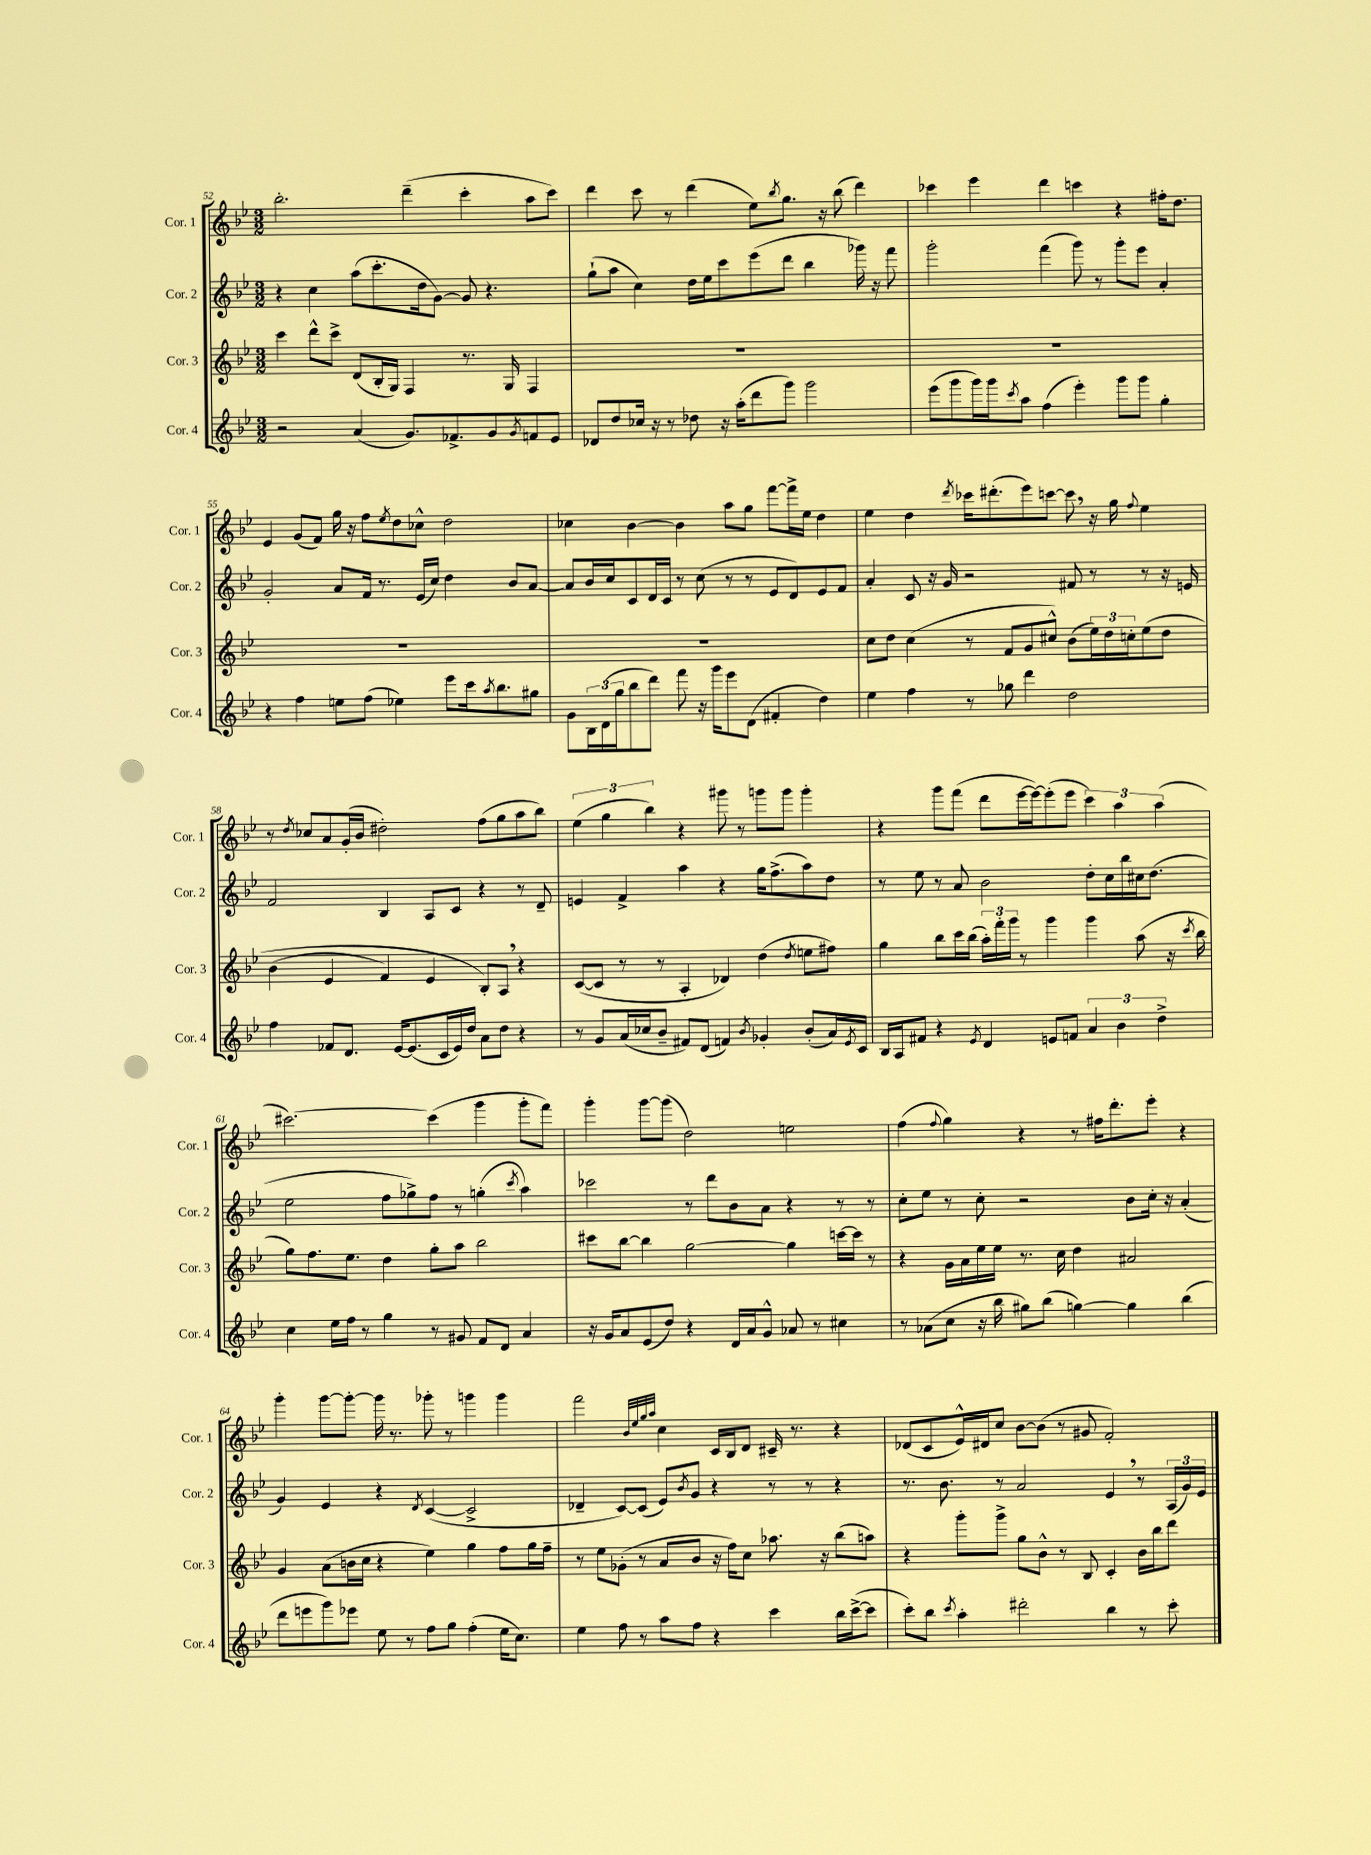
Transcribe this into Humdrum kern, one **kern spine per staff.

**kern	**kern	**kern	**kern
*staff4	*staff3	*staff2	*staff1
*clefG2	*clefG2	*clefG2	*clefG2
*k[b-e-]	*k[b-e-]	*k[b-e-]	*k[b-e-]
*M3/2	*M3/2	*M3/2	*M3/2
2r	4ccc	4r	2.bb-'
.	8ddd^^	4cc	.
.	8ccc^	.	.
(4a	(8d	(8aa	.
.	16B-'	8.ccc'	.
.	16G)	.	.
8.g)	4F	.	(4ddd~
.	.	16dd	.
.	.	[8g)	.
8.f-^	.	.	.
.	8.r	8g]	4ccc'
8g	.	4.r	.
.	16G	.	.
8qg	.	.	.
8f	4F	.	8aa
8e-	.	.	8ccc)
=	=	=	=
8d-	1.r	(8gg`	4ddd
8dd	.	8aa	.
16cc-	.	4cc)	8ccc
16r	.	.	.
8r	.	.	8r
8dd-	.	16dd	(4ddd
.	.	16ee-	.
16r	.	8ccc	.
(16aa'	.	.	.
8ddd	.	(8eee-	8ee-)
.	.	.	8qbb-
8ggg)	.	8ddd	8.gg
2ggg	.	4bb-	.
.	.	.	16r
.	.	.	(8bb-
.	.	16ggg-)	4ddd)
.	.	16r	.
.	.	8fff	.
=	=	=	=
(8eee-	1.r	2ggg'	4ccc-
8ggg	.	.	.
16ggg)	.	.	4eee-
16ggg	.	.	.
8qccc	.	.	.
8aa	.	.	.
(4ff	.	(4fff	4ddd
4eee-')	.	8ggg)	4ccc
.	.	8r	.
8ggg	.	8ggg'	4r
8ggg	.	8eee-	.
4gg'	.	4a'	16ff#'
.	.	.	8.dd
=	=	=	=
4r	1.r	2g'	4e-
4ff	.	.	(8g
.	.	.	8f)
8ee	.	8a	16gg
.	.	.	16r
(8ff	.	16f	8ff
.	.	8.r	.
.	.	.	8qee-
4ee-)	.	.	8dd
.	.	(16e-	8cc-^^
.	.	16cc)	.
8eee-	.	4dd	2dd
16ccc	.	.	.
8qaa	.	.	.
8.bb-	.	.	.
.	.	8b-	.
8gg#	.	[8a	.
=	=	=	=
8g	1.r	8a]	4cc-
24B-	.	16b-	.
(24d	.	.	.
.	.	16cc	.
24gg	.	.	.
8bb-	.	8c	[4b-
8ddd)	.	16d	.
.	.	16c	.
8fff	.	8r	4b-]
16r	.	(8cc	.
16ggg	.	.	.
8eee-	.	8r	8aa
(8d	.	8r	8gg
4f#'	.	8e-	[8fff
.	.	8d)	16fff^]
.	.	.	16ee-
4dd)	.	8e-	4dd
.	.	8f	.
=	=	=	=
4ee-	8cc	4a'	4ee-
.	8dd	.	.
4ff	(4cc	8c	4dd
.	.	16r	.
.	.	16g	.
.	.	.	8qddd
8r	8r	2r	16ccc-
.	.	.	(8.ddd#'
8gg-	8f	.	.
4ddd	8g	.	8eee-)
.	8cc#^^)	.	[8ccc
2dd	(8b-	8f#	8ccc]
.	24ee-)	8r	16r
.	24dd	.	.
.	.	.	16gg
.	24cc'	.	.
.	.	.	8qqff
.	&(8ee-	8r	4ee-
.	8dd	16r	.
.	.	16e	.
=	=	=	=
4ff	(4b-	2f	8r
.	.	.	8qdd
.	.	.	8cc-
8f-	4e-	.	8a
8.d	.	.	(16g'
.	.	.	16b-
.	4f)	4B-	2dd#')
[16e-	.	.	.
(8.e-]	.	.	.
.	4e-	8A	.
16c	.	.	.
16e-)	.	8c	.
16dd	.	.	.
8a	8B-'&)	4r	(8ff
8dd	8A	.	8gg
4r	4r	8r	8aa
.	.	8d~	8bb-)
=	=	=	=
8r	([8c	4e	(6ee-
8g	8c]	.	.
.	.	.	6gg
(16a	8r	4f^	.
16cc-	.	.	.
.	.	.	6bb-)
8b-~	8r	.	.
8f#)	4A'	4aa	4r
(8d	.	.	.
4f)	4d-)	4r	8ggg#
.	.	.	8r
8qb-	.	.	.
4g-'	(4dd	16gg	8ggg
.	.	(8.ff^	.
.	.	.	8ggg
.	8qdd	.	.
(8b-'	8ee	8aa)	4ggg'
16a)	8ff#)	8dd	.
8qe-	.	.	.
16c	.	.	.
=	=	=	=
16B-	4gg	8r	4r
16A	.	.	.
8f#	.	8ee-	.
4r	8bb-	8r	8ggg
.	16ccc	8a	(8fff
.	(16bb-	.	.
8qe-	.	.	.
4d	24aa')	2b-	8ddd
.	24fff'	.	.
.	24ggg	.	.
.	8r	.	[16eee-
.	.	.	16eee-_)
8e	4ggg	.	(8eee-']
8f	.	.	8eee-
6a	4ggg	8dd'	6ccc)
.	.	16cc	.
6b-	.	.	6aa
.	.	16bb-	.
.	(8aa	16cc#	.
.	.	(8.dd	.
6dd^	.	.	(6aa
.	16r	.	.
.	8qccc	.	.
.	16bb-	.	.
=	=	=	=
4cc	8gg)	2ee-	[2.ccc#)
.	8.ff	.	.
16ee-	.	.	.
16ff	8.ee-	.	.
8r	.	.	.
4gg	4dd	8ff	.
.	.	8gg-^)	.
8r	8gg'	8ff	(4ccc#]
8g#	8aa	8r	.
8f	2bb-	(4gg'	4ggg
8d	.	.	.
.	.	8qccc	.
4a	.	4aa)	8ggg'
.	.	.	8fff)
=	=	=	=
16r	8ccc#	2ccc-	4ggg'
16g	.	.	.
8a	[8bb-	.	.
(8e-	4bb-]	.	[8ggg
8dd)	.	.	(8ggg]
4r	[2gg	8r	2dd)
.	.	8ddd	.
16d	.	8b-	.
16a	.	.	.
8g^^	.	8a	.
8a-	4gg]	4r	2ee
8r	.	.	.
4cc#	[16ccc	8r	.
.	16ccc]	.	.
.	8r	8r	.
=	=	=	=
8r	4r	8cc'	(4ff
(8a-	.	8ee-	.
.	.	.	8qqff
8cc	16g	8r	4gg)
.	16a	.	.
16r	16ee-	8cc'	.
16bb-	16ee-	.	.
8gg#)	8.r	2r	4r
(8bb-	.	.	.
.	16cc	.	.
[4gg)	4dd	.	8r
.	.	.	16ff#
.	.	.	8.ddd'
4gg]	2a#	8b-	.
.	.	16cc'	8eee-'
.	.	16r	.
(4bb-	.	(4a'	4r
=	=	=	=
8ddd	4g	4g)	4ggg'
8eee	.	.	.
8ggg)	(8a	4e-	[8ggg
8eee-	16b	.	8ggg'_
.	16cc	.	.
8ee-	4r	4r	16ggg]
.	.	.	8.r
8r	.	.	.
.	.	8qd	.
8ff	4ee-)	([4c	8ggg-'
8gg	.	.	8r
(4ff'	4gg	2c^]	4ggg
16ee-	8ff	.	4ggg
8.cc)	.	.	.
.	16gg	.	.
.	16ff~	.	.
=	=	=	=
4ee-	8r	4d-~	2fff
.	8ee-	.	.
8ff	(8g-'	[8c)	.
8r	8r	(8c]	.
.	.	.	32qqb-
.	.	.	32qqee-
.	.	.	32qqgg
.	.	.	32qqaa
8aa	8a	8e-)	4cc
.	.	8qb-	.
8ff	8b-	8g	.
4r	16r	4r	16c
.	16ff)	.	16B-
.	8cc	.	8d
4ccc	8.aa-	8r	16c#~
.	.	.	8.r
.	.	8r	.
.	16r	.	.
16bb-	(8bb-	4r	4r
([16ccc^	.	.	.
8ccc]	8aa)	.	.
=	=	=	=
8ccc')	4r	8.r	(8d-
8bb-	.	.	8c
.	.	8.b-	.
8qccc	.	.	.
4aa'	8ggg'	.	16e-^^)
.	.	.	16d#
.	8ggg^	8r	8cc
2ddd#'	8gg	2a	[8b-
.	8b-^^	.	(8b-]
.	8r	.	8r
.	8B-	.	8g#
4bb-	4c'	4e-	2f')
8r	16b-	8r	.
.	16bb-	.	.
8ccc'	8ddd	(24A	.
.	.	24g)	.
.	.	24e-	.
==	==	==	==
*-	*-	*-	*-
